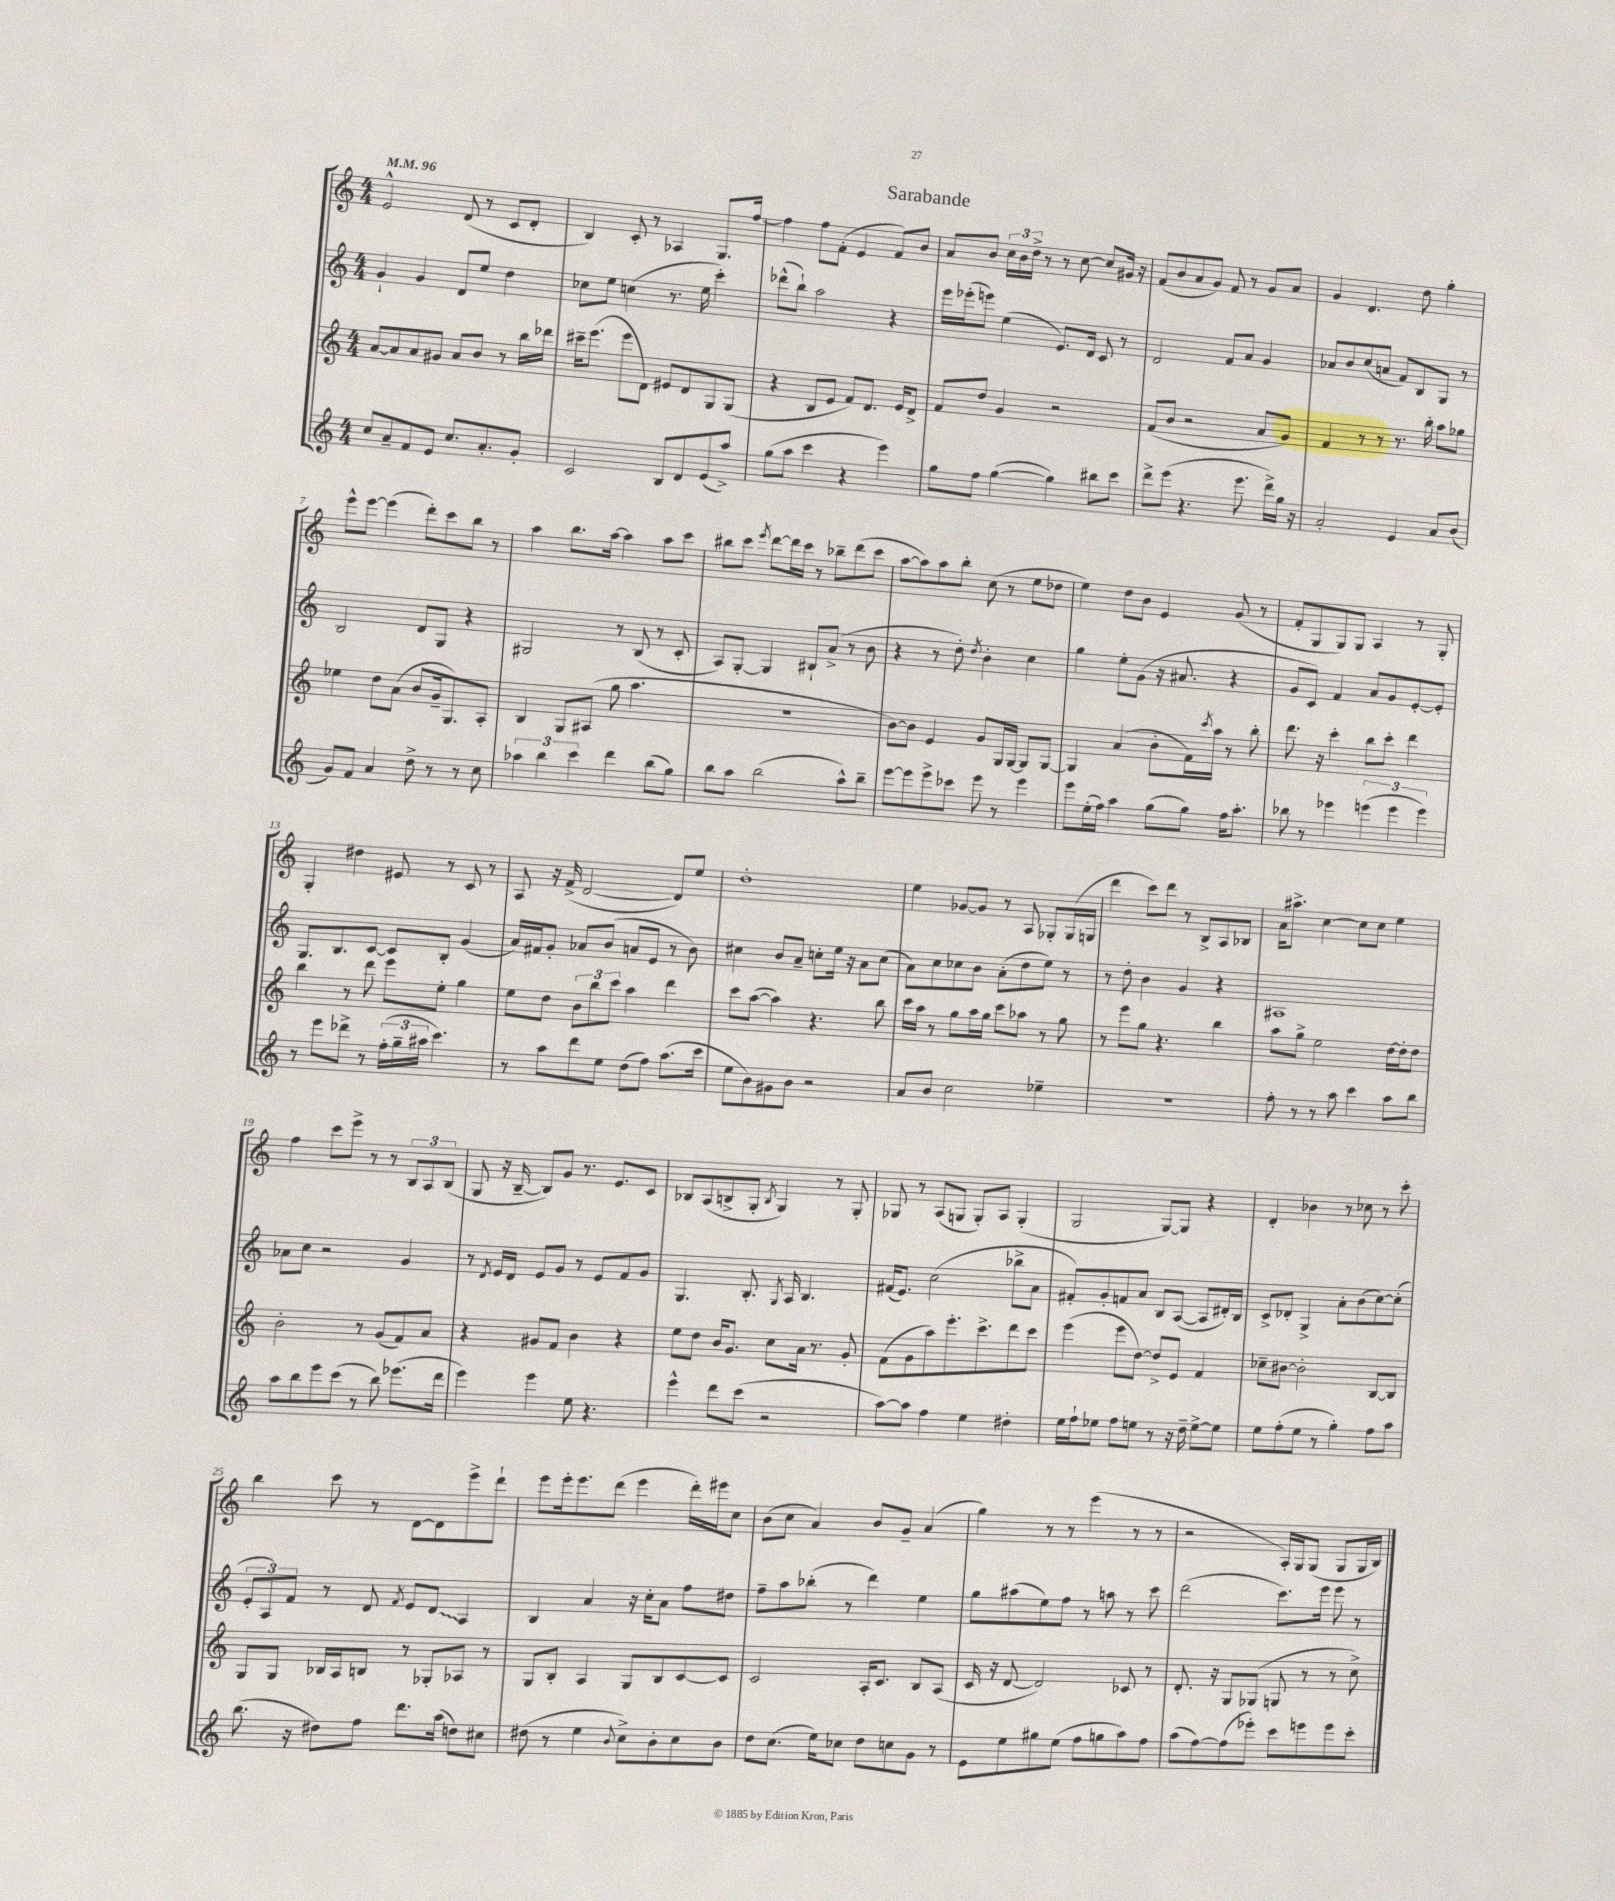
\header { title = "Sarabande" }
<<
\new StaffGroup <<
\new Staff = "s0" {
    \clef treble \key c \major \numericTimeSignature \time 4/4 \tempo 4 = 96
    e'2-^ d'8( r8 c'8 d'8-. |
    b4) c'8-. r8 aes4 g8. f''16~ |
    f''4 f''8 f'8-.( e'4 f'8) b'8 |
    a'8 b'8 \tuplet 3/2 { c''16 b'16 d''16-> } r8 r8 c''8~ c''8 gis'16 r16 |
    f'8( b'8 a'8 g'8) f'8 r8 g'8 a'8 |
    g'4 d'4. d''8 g''4-. |
    e'''8-^ e'''8~ e'''4( d'''8-.) c'''8 b''8 r8 |
    a''4 b''8. a''16~ a''4 a''8 c'''8 |
    bis''8 c'''8 \acciaccatura { e'''8 } d'''8~ d'''16 c'''16 r8 bes''8-- d'''8( c'''8 |
    a''8~ a''8) a''8 b''8-. c''8( r8 e''8 des''8 |
    e''4) d''8 b'8 e'4 g'8( r8 |
    f'8-. g8 g8) g8 a4 r8 g8-. |
    g4-. dis''4 eis'8 r8 c'8 r8 |
    a8 r16 f'16->( d'2~ d'8) e''8 |
    d''1-. |
    e''4 ges'8~ ges'8 r8 a8 ges8-. ges16( g16 |
    d'''4 c'''8) d'''8 r8 b8-> a8 bes8 |
    a'16 ais''8.-> c''4~ c''8 c''8 e''4 |
    f''4 c'''8 e'''8-> r8 r8 \tuplet 3/2 { b8 a8 b8( } |
    g8 r16 b16~-- b8) g'8 r8. e'8. c'8 |
    bes8 a8( b8-> g8-. \acciaccatura { b8 } g4) r8 g8-. |
    ges8 r8 a8( g8 g8-.) a8 g4-.( |
    g2 g8~) g8 r4 |
    d'4-. bes'4 r8 ces''8 r8 c'''8-. |
    b''4 c'''8 r8 d'8~ d'8 e'''8-> d'''8-! |
    e'''8 e'''16-. e'''8. d'''8( e'''4 d'''16-.) eis'''16 c''8 |
    b'8( c''8 a'4) b'8 g'8-- a'4( |
    g''4) r8 r8 e'''4( r8 r8 |
    r2 a16-.) g16 g8( g8 g16 b16) \bar "|." |
}
\new Staff = "s1" {
    \clef treble \key c \major \numericTimeSignature \time 4/4
    g'4-! g'4 d'8 e''8 d''4 |
    ces''8 e''8 c''4( r8. e''16 c'''4-.) |
    des'''8-^( b''8-!) a''2 r4 |
    e'''16 ees'''16-.( e'''8) e''4( e'8.) d'16 c'8 r8 |
    d'2 f'8 a'8 g'4 |
    aes'8 b'8 c''8( a'8 f'8) b8 g8 r8 |
    b2 d'8 g8 r4 |
    gis2 r8 b8( r8 c'8-. |
    a8) g8~-. g4 bis8-! a'8->( r8 b'8 |
    r4 r8 d''8-.) \acciaccatura { d''8 } b'4-. c''4 |
    g''4 e''8-. g'8( r16 ais'8. r4 |
    g'8 c'8) f'4 a'8 g'8 e'8~-. e'8-. |
    g8. b8. c'8~ c'8 b8-. g'4( |
    a'16) fis'16 g'8-. aes'8 b'8( a'8 e'8 r8 b'8) |
    cis''4 b'8 a'8-- c''8-. e''16 r16 a'8 c''8( |
    a'8) c''8 ces''8 b'8 a'8-.( d''8 e''8) r8 |
    r8 d''8-. b'4 g'4 r4 |
    ais1 |
    aes'8 c''8 r2 g'4 |
    r8 \acciaccatura { d'8 } e'16 d'16 e'8 g'8 r8 e'8 f'8 g'8 |
    g4. b8.-. \acciaccatura { g8 } a16 b4. |
    fis'16( e'8.) c''2( bes''8-> a'8 |
    fis'8-.) g'8-. f'8 a'8 b8 a8~( a8 dis'16-.) b16 |
    c'8-> des'8-. g4-> a'8-. b'8( c''8~) c''8-.( |
    \tuplet 3/2 { e'8-. a8) f'8 } r8 d'8 \acciaccatura { f'8 } e'8 \once \override Glissando.style = #'zigzag d'8\glissando a4 |
    b4 a'4 r16 c''16-. a'8 f''8 dis''8 |
    f''8-- a''8 bes''8-.( r8 d'''4) e''4 |
    g''8 ais''8( e''8) f''8 r8 a''8 r8 c'''8 |
    d'''2( c'''8.) e'''16 e'''8 r8 \bar "|." |
}
\new Staff = "s2" {
    \clef treble \key c \major \numericTimeSignature \time 4/4
    a'8~ a'8 a'8 gis'8 a'8 b'8 r8 b''16 des'''16 |
    cis'''16-- e'''8.( e'''8 d'8) eis'8 d'8 g8 g8( |
    r4 b8 e'8 f'8) d'8. e'16 d'8-> |
    f'8 d''8 g'4 r2 |
    f'8( b'8 r2 a'8 g'8) |
    f'4 r8 r8 r8. b''16-. a''8 ges''8 |
    ees''4 d''8 a'8( b'8 g'16-- g8.) a8-. |
    b4 g8 ais8( g''8 a''4. |
    R1 |
    b'8~) b'8 e'4 g'8 g16 g16~ g8 g8~ |
    g4 a'4( b'8-. f'16) \acciaccatura { c'''8 } a''16 r8 b''8-. |
    d'''8. r16 c'''4-. b''8 c'''8-. d'''4 |
    b''4 r8 d'''8 e'''8 e''8-. g''4 |
    e''8 d''8 \tuplet 3/2 { b'8 b''8 c'''8 } a''4 d'''4 |
    c'''8 a''8~( a''4) r4. b''8 |
    c'''16 a''16 r8 g''8 a''16 g''16 c'''8 aes''8 r8 g''8 |
    r8 e'''8 g''8 r4. b''4 |
    a''8 g''8-> e''2 d''16~ d''16-. d''8 |
    b'2-. r8 g'8( f'8) a'8 |
    r4 gis'8 f'8 b'4 r4 |
    e''8 d''8 b'16 g'8. c''8 a'16 r8. g'8-. |
    f'8( g'8 a''8) e'''8.-. c'''8.-> d'''8 c'''8 |
    e'''4( e'''8 d''8~) d''8-> e'8 f'4 |
    ces''8-- bis'8~ bis'2-. b8~ b8 |
    g8 g8 bes16 a16 b8 r8 ges8-. aes8 r8 |
    g8 b8-. a4 g8 b8 c'8~ c'8 |
    c'2 a16-. c'8. b8 a8( |
    c'16 r16 d'8~ d'2) ces'8 r8 |
    d'8.-. r16 g8 ges8( g8 r8 r8 c''8->) \bar "|." |
}
\new Staff = "s3" {
    \clef treble \key c \major \numericTimeSignature \time 4/4
    c''8 a'8-- f'8 e'8 c''8. a'8.-. g'8-. |
    c'2 b8 d'8 e'8( a''8->) |
    g''8( a''8 c'''4 r4 e'''4) |
    g''8 f''8 g''4~( g''4) bis''8 c'''8 |
    d'''8-> e'''8( r4. e'''8. d'''16->) g''16 r16 |
    a'2-. e'4 a'8 b'8( |
    g'8) f'8 a'4 d''8-> r8 r8 c''8 |
    \tuplet 3/2 { aes''4 b''4 c'''4 } d'''4 b''8( g''8) |
    b''8 a''8 b''2( a''8-^) b''8-- |
    e'''8~ e'''8 e'''8-> ces'''8 e'''8 r8 e'''4 |
    e'''8 e''16-.( f''16) a''4 g''8( g''8) f''16 a''8.-. |
    bes''8 r8 ees'''4 \tuplet 3/2 { e'''4( e'''4 e'''4) } |
    r8 e'''8 des'''8-> r8 \tuplet 3/2 { f''16-.( g''16-- ais''16 } c'''4.) |
    r8 a''8 d'''8 e''8 d''8( f''8) a''8.( c'''16 |
    e''8 b'8) gis'8 b'8 r2 |
    a'8 b'8 c''2 ees''4-- |
    r1 |
    f''8-. r8 r8 a''8 c'''4 a''8 b''8 |
    a''8 b''8 e'''8 c'''8( r8 b''8) ees'''8.( d'''16 |
    e'''4) e'''4 e''8 r4. |
    e'''4-^ d'''8 c'''8( r2 |
    a''8~) a''8 f''4 e''4 dis''4-. |
    e''16 f''16-! ees''8 f''8 e''8 r8 r16 d''16-- e''8~-> e''8 |
    e''8 f''8-.( e''8 r8 g''4-.) f''8 a''8 |
    b''8.( r16 dis''8) f''8 d'''8. a''16( d''8) cis''8 |
    dis''8( r8 e''4 \appoggiatura { b'8 } c''8->) b'8-. c''8 b'8 |
    d''8 c''8.( e''16) ces''8 d''8 c''8 g'8 r8 |
    e'8 e''8 gis''8 e''8( f''8 g''8 a''8) f''8 |
    a''8( f''8~) f''8( ees'''8-.) c'''8 e'''8 e'''8 c'''8-. \bar "|." |
}
>>
>>
